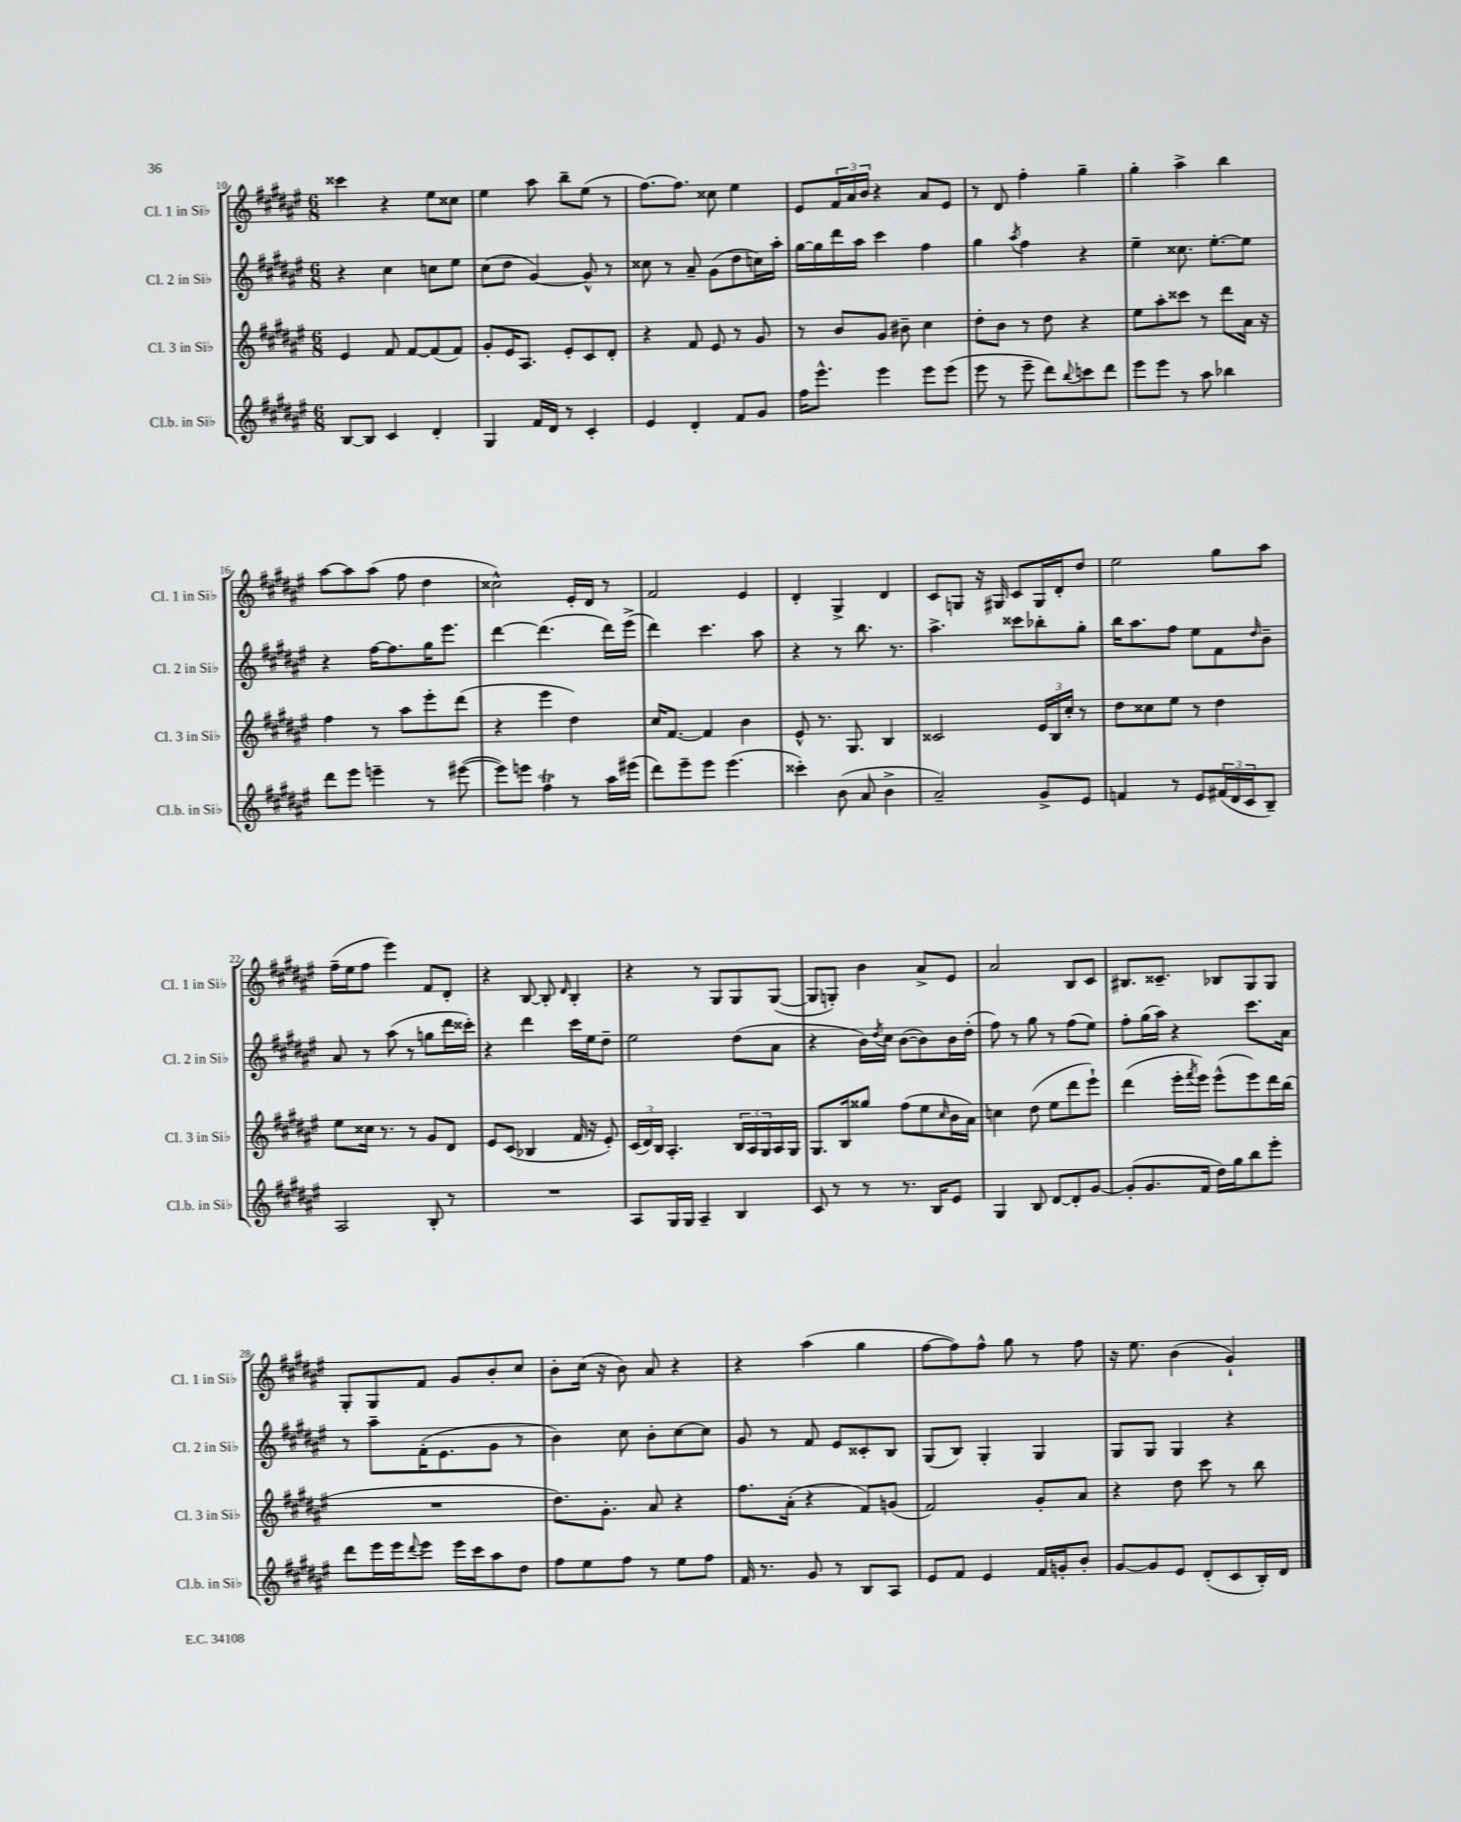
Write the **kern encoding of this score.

**kern	**kern	**kern	**kern
*staff4	*staff3	*staff2	*staff1
*clefG2	*clefG2	*clefG2	*clefG2
*k[f#c#g#d#a#e#]	*k[f#c#g#d#a#e#]	*k[f#c#g#d#a#e#]	*k[f#c#g#d#a#e#]
*M6/8	*M6/8	*M6/8	*M6/8
[8B	4e#	4r	4ccc##
8B]	.	.	.
4c#	8f#	4cc#	4r
.	[8f#	.	.
4d#'	(8f#]	8cc	8ee#
.	8f#)	8ee#	8cc##
=	=	=	=
4G#	8g#'	(8cc#	4ee#
.	16e#	8dd#	.
.	8.A#	.	.
16f#	.	[4g#)	8aa#
16d#	.	.	.
8r	8e#'	.	8bb~
4c#'	8c#	8g#^^]	(8ee#
.	8d#'	8r	8r
=	=	=	=
4e#	4r	8cc##	[8.ff#)
.	.	8r	.
.	.	.	8.ff#]
4d#'	8f#	8a#~	.
.	8e#	(8g#	8cc##
8f#	8r	8dd#	4ee#
8g#	8g#	16cc)	.
.	.	16aa#'	.
=	=	=	=
16ff#	8r	[16gg#	8e#
8.eee#^^	.	16gg#]	.
.	8b	16ddd#	24f#
.	.	.	24a#
.	.	16aa#	.
.	.	.	24b
4eee#	8g#	4ccc#	4r
.	8b#~	.	.
8eee#	4cc#	4ff#	8a#
(8eee#	.	.	8e#
=	=	=	=
8eee#	8dd#'	4gg#	8r
8r	8b	.	8d#
.	.	8qaa#	.
8eee#~	8r	4ff#	4ff#'
8ddd#)	8dd#	.	.
8qqbb	.	.	.
8ccc	4r	4r	4gg#~
8ddd#	.	.	.
=	=	=	=
8eee#	8ee#	4ee#~	4gg#'
8eee#	8aa#'	.	.
8r	8ccc##	8.cc##	4aa#^
8aa#	8r	.	.
.	.	[8.ee#'	.
4bb-	8ddd#	.	4bb
.	16a#	8ee#]	.
.	16r	.	.
=	=	=	=
8ddd#	4ff#	4r	[8aa#
8eee#	.	.	8aa#]
4eee~	8r	[16ff#	(8aa#
.	.	8.ff#]	.
.	8aa#	.	8ff#
8r	8eee#'	16gg#	4dd#
.	.	8.eee#	.
([8eee#	(8ddd#	.	.
=	=	=	=
8eee#])	4r	[4ddd#	2cc##^^)
8eee	.	.	.
4ff#	4eee#	(4.ddd#]	.
8r	4dd#)	.	16e#'
.	.	.	16d#
16aa#	.	16ddd#)	8r
(16eee#	.	(16eee#^	.
=	=	=	=
8ddd#)	16cc#	4ddd#)	2f#
.	[8.f#	.	.
8eee#~	.	.	.
8eee#	4f#]	4.ccc#	.
(4.eee#	.	.	.
.	4b	.	4e#
.	.	8aa#	.
=	=	=	=
4ccc##')	8e#^^	4r	4d#'
.	8.r	.	.
(8b	.	8r	4G#^
.	8.G#	.	.
8a#	.	8.bb	.
4b^	4B	.	4d#
.	.	8.r	.
=	=	=	=
2a#~)	2c##	4.aa#^	8c#
.	.	.	8G
.	.	.	16r
.	.	.	16G#
.	.	8ccc##	8c#
8g#^	24e#	8bb-'	16G#
.	24B	.	.
.	.	.	16d#'
.	24cc#'	.	.
8e#	8r	8gg#'	8dd#
=	=	=	=
4f	8dd#	16bb	2ee#
.	.	8.aa#	.
.	8cc##	.	.
8r	8ee#	8ff#	.
8e#	8r	8ee#	.
(24f#	4dd#	8f#	8gg#
24d#	.	.	.
24c#	.	.	.
.	.	16qqdd#	.
8B~)	.	8b~	8aa#
=	=	=	=
2A#	8ee#	8a#	(16ff#~
.	.	.	16ee#
.	16cc##	8r	8ff#
.	8.r	.	.
.	.	(8aa#	4eee#)
.	8r	8r	.
8B'	8g#	8gg	8f#
8r	8d#	16ddd#	8d#'
.	.	16ccc##')	.
=	=	=	=
2.r	8e#	4r	4r
.	(8c#	.	.
.	4B-	4ddd#	[8B
.	.	.	8B']
.	.	.	16qqd#
.	16f#	16ccc#	4B'
.	16r	16ee#	.
.	8e#')	8dd#~	.
=	=	=	=
8A#	(24c#	2ee#	4r
.	24d#)	.	.
.	24B	.	.
16G#	4.A#'	.	.
16G#	.	.	.
4A#~	.	.	8r
.	.	.	8G#
4B	24B	(8dd#	8G#
.	24A#	.	.
.	24G#	.	.
.	16A#	8a#	([8G#
.	16G#	.	.
=	=	=	=
8c#	8.G#	4r	8G#]
8r	.	.	8G')
.	16B	.	.
8r	8gg##	16b)	4b
.	.	8qdd#	.
.	.	16cc#	.
8.r	(8ff#	([8b	.
.	8ee#	8b])	8a#^
16B	.	.	.
.	16qqcc#	.	.
8e#	16b	16b	8e#
.	16a#)	(16dd#'	.
=	=	=	=
4G#	4cc	8ff#)	2a#
.	.	8r	.
8B	(8dd#	8gg#	.
[8d#	8ee#	8r	.
8d#']	8ddd#	(8ff#	8B
[8g#	8eee#`)	8ee#)	8c#
=	=	=	=
(8g#']	(4ddd#	8ff#'	8.B#
8.g#	.	(16gg#	.
.	.	16aa#)	8.c##~
.	16eee#'	4r	.
.	8qfff#	.	.
16f#	16eee#)	.	.
16dd#)	(8eee#^^	.	8B-
16gg#	.	.	.
8bb	8eee#)	8.ccc#	8G#
8eee#'	16ddd#	.	8G#
.	(16bb	16a#	.
=	=	=	=
8ddd#	2.r	8r	8G#'
16eee#	.	8aa#~	8G#
16eee#	.	.	.
8qqddd#	.	.	.
8eee#	.	(16f#'	8f#
.	.	8.e#	.
16eee#	.	.	8g#
16ccc#	.	.	.
8aa#	.	8g#	8b'
8dd#	.	8r	8cc#
=	=	=	=
8ff#	8.dd#)	4b)	8b'
8ee#	.	.	(16cc#
.	8.g#'	.	16r
8ff#	.	8cc#	8b)
8r	8a#	8b'	8a#
8ee#	4r	[8cc#	4r
8ff#	.	8cc#]	.
=	=	=	=
16f#	8.ff#	8g#	4r
8.r	.	.	.
.	.	8r	.
.	(16a#'	.	.
8g#	4r	8f#	(4aa#
8r	.	8e#	.
8B	8f#)	8c##'	4gg#
8A#	(8g	8B	.
=	=	=	=
8e#	2f#)	(8G#	[8ff#
8f#	.	8B)	8ff#])
4e#	.	4G#'	8ff#^^
.	.	.	8gg#
16f#	8g#'	4G#	8r
16g'	.	.	.
8b'	8a#	.	8ff#
=	=	=	=
[8g#	4r	8G#	16r
.	.	.	8.ee#
8g#]	.	8G#	.
8e#	8dd#	4G#	(4b
(8d#'	8ccc#	.	.
8c#	8r	4r	4g#`)
16B')	8bb	.	.
16d#	.	.	.
==	==	==	==
*-	*-	*-	*-
